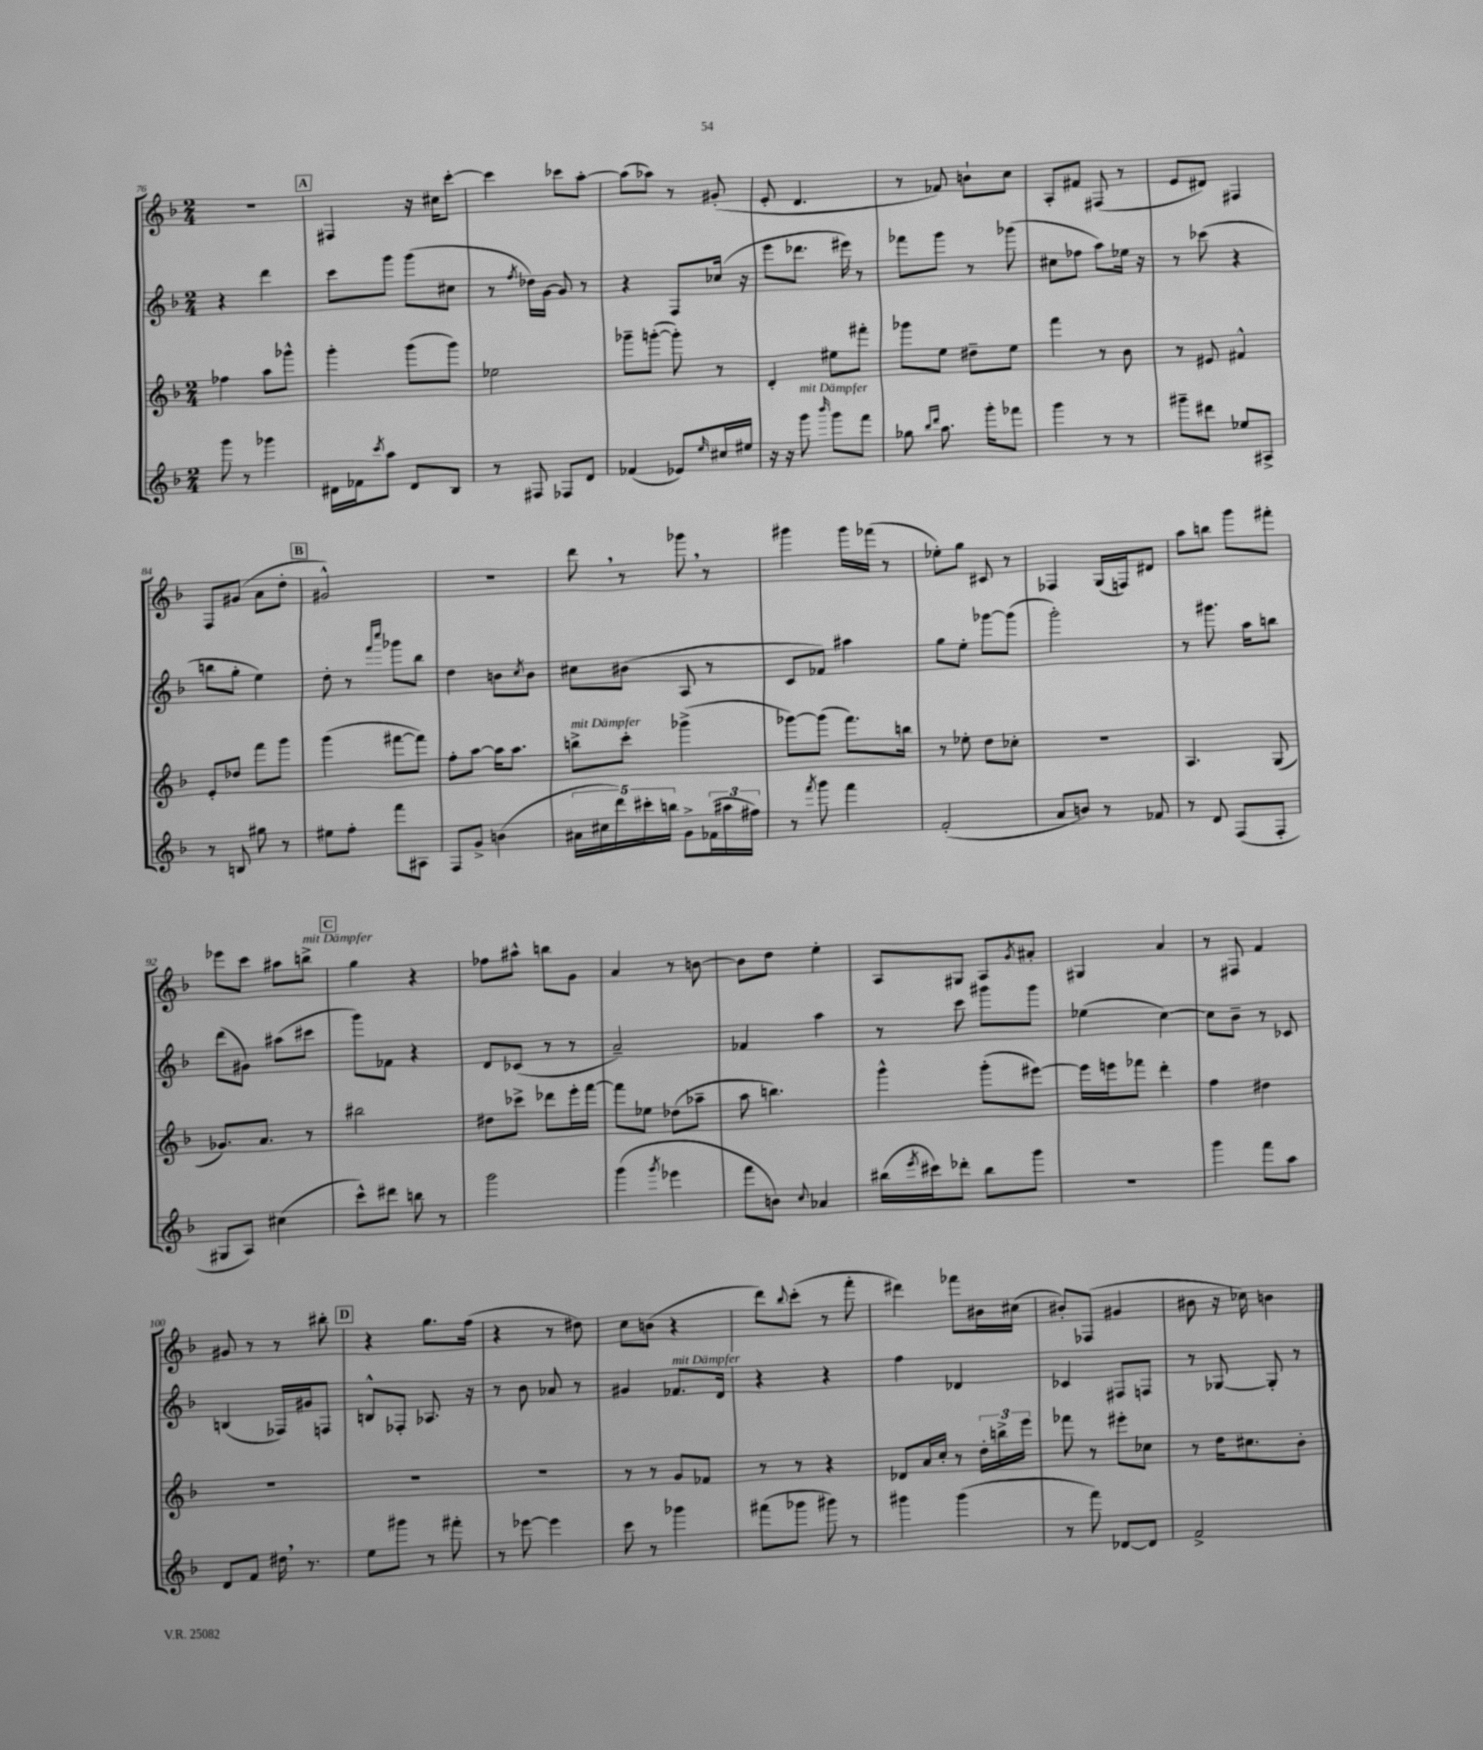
<<
\new StaffGroup <<
\new Staff = "s0" {
    \clef treble \key f \major \numericTimeSignature \time 2/4
    r2 |
    \mark \markup { \box "A" } fis4 r16 cis''16 c'''8~-. |
    c'''4 ces'''8 a''8~-. |
    a''8( aes''8) r8 gis'8-.( |
    e'8-. d'4. |
    r8 fes'8) b'8-! c''8 |
    a8-. fis'8 fis8( r8 |
    e'8 dis'8) fis4 |
    f8 gis'8( a'8 d''8-. |
    \mark \markup { \box "B" } gis'2-^) |
    R2 |
    d'''8 \breathe r8 ges'''8 \breathe r8 |
    gis'''4 gis'''16 fes'''16( r8 |
    ees''8-.) g''8 cis'8 r8 |
    fes4 g16( f16) dis'8 |
    a''8 b''8 g'''8 fis'''8-. |
    ees'''8 c'''8 ais''8 b''8->^\markup { \italic "mit Dämpfer" } |
    \mark \markup { \box "C" } g''4 r4 |
    fes''8 ais''8-^ b''8 g'8 |
    a'4 r8 b'8~ |
    b'8 d''8 e''4-. |
    a8 gis8 a8 \acciaccatura { g'8 } ais'8-. |
    gis4 a'4 |
    r8 fis8 f'4 |
    gis'8 r8 r8 bis''8-. |
    \mark \markup { \box "D" } r4 g''8. f''16( |
    r4 r8 dis''8) |
    c''8 b'8( r4 |
    d'''8) \appoggiatura { bes''8 } c'''8-.( r8 f'''8-. |
    dis'''4) fes'''8 bis'16 cis''16( |
    bis'8-.) fes8( gis'4 |
    bis'8 r16 ces''16) b'4 \bar "|." |
}
\new Staff = "s1" {
    \clef treble \key f \major \numericTimeSignature \time 2/4
    r4 d'''4 |
    \mark \markup { \box "A" } c'''8 g'''8 g'''8( cis''8 |
    r8 \acciaccatura { f''8 } des''16) g'16~ g'8 r8 |
    r4 f8 ces''16( r16 |
    e'''8 des'''8. eis'''16) r8 |
    fes'''8 g'''8 r8 ges'''8( |
    cis''8 fes''8 a''8) ees''16 r16 |
    r8 ces'''8( r4 |
    b''8 g''8-. e''4) |
    \mark \markup { \box "B" } d''8-. r8 \grace { f'''16 c''''16 } ges'''8 bes''8 |
    d''4 b'8 \acciaccatura { c''8 } b'8 |
    cis''8 bis'8( a8 r8 |
    c'8 fes'8) ais''4 |
    g''8 e''8-. ges'''8~ ges'''8( |
    g'''2-.) |
    r8 gis'''8. a''16 b''8 |
    d'''8( gis'8) ais''8( cis'''8 |
    \mark \markup { \box "C" } g'''8) fes'8 r4 |
    d'8 ces'8( r8 r8 |
    a'2--) |
    fes'4 a''4 |
    r8 c'''8 gis'''8 gis'''8 |
    ees''4( c''4~) |
    c''8 bes'8-- r8 ces'8 |
    b4( fes16) gis'16 f8 |
    \mark \markup { \box "D" } b8-^ fes8-. aes8. r16 |
    r8 bes'8 aes'8 r8 |
    gis'4 fes'8.^\markup { \italic "mit Dämpfer" } d'16 |
    r4 r4 |
    f''4 des'4 |
    ces'4 fis8 f8 |
    r8 ges8~ ges8-. r8 \bar "|." |
}
\new Staff = "s2" {
    \clef treble \key f \major \numericTimeSignature \time 2/4
    fes''4 a''8 ges'''8-^ |
    \mark \markup { \box "A" } g'''4-. g'''8( g'''8) |
    ees''2 |
    ges'''8-- g'''8~-.( g'''8-.) r8 |
    d'4-. eis''8 fis'''8-. |
    ges'''8 e''8 dis''8-- e''8 |
    f'''4 r8 bes'8 |
    r8 eis'8 fis'4-^ |
    e'8-. des''8 f'''8 g'''8 |
    \mark \markup { \box "B" } g'''4( fis'''8~ fis'''8) |
    f''8-. a''8~ a''16 a''8. |
    b''8->^\markup { \italic "mit Dämpfer" } c'''8-. ges'''4->( |
    ges'''8~) ges'''8( f'''8.) b''16 |
    r8 ees''8-. d''8 ces''8-. |
    R2 |
    a4. g8( |
    ges'8.) a'8. r8 |
    \mark \markup { \box "C" } bis''2 |
    dis''8 ces'''8-> des'''8 e'''16-. f'''16~ |
    f'''8 ees''8 des''8( aes''8-- |
    a''8 b''4.) |
    g'''4-^ g'''8-.( eis'''8~) |
    eis'''16 e'''16 fes'''8 d'''4-. |
    f''4 dis''4 |
    R2 |
    \mark \markup { \box "D" } R2 |
    R2 |
    r8 r8 g'8 fes'8 |
    r8 r8 r4 |
    des'8 a'16 c''16-. r8 \tuplet 3/2 { d''16-. b''16-> e'''16 } |
    fes'''8 r8 eis'''8-. ces''8 |
    r8 d''16 cis''8. bes'8-. \bar "|." |
}
\new Staff = "s3" {
    \clef treble \key f \major \numericTimeSignature \time 2/4
    g'''8 r8 ges'''4 |
    \mark \markup { \box "A" } dis'16 fes'16 \acciaccatura { c'''8 } a''8 dis'8 bes8 |
    r8 fis8 fes8 d'8 |
    fes'4( ees'8) \grace { e''16 } cis''16 eis''16 |
    r16 r16 g'''8^\markup { \italic "mit Dämpfer" } \grace { bes'''16 } g'''8 f'''8 |
    ges''8 \grace { bes''16 d'''16 } a''8. g'''16-. fes'''8 |
    g'''4 r8 r8 |
    gis'''8-- dis'''8 ees''8 ais8-> |
    r8 b8 gis''8 r8 |
    \mark \markup { \box "B" } eis''8 f''8-. f'''8 ais8 |
    f8 g'8-> b'4( |
    \tuplet 5/4 { ais'16 cis''16 d'''16) cis'''16-. b''16 } g'8-> \tuplet 3/2 { fes'16( ais''16 fis''16) } |
    r8 \acciaccatura { f'''8 } g'''8 f'''4 |
    f'2-.( |
    a'8 b'8) r8 fes'8 |
    r8 d'8 f8( f8-. |
    gis8 a8) cis''4( |
    \mark \markup { \box "C" } c'''8-^) dis'''8 b''8 r8 |
    g'''2 |
    g'''4( \acciaccatura { g'''8 } ees'''4 |
    f'''8 b'8) \appoggiatura { c''8 } aes'4 |
    bis''16( \acciaccatura { e'''8 } cis'''16) des'''8-. bis''8 g'''8 |
    r2 |
    g'''4 f'''8 a''8 |
    d'8 f'8 dis''16 \breathe r8. |
    \mark \markup { \box "D" } e''8 gis'''8 r8 fis'''8-. |
    r8 ees'''8~ ees'''4 |
    c'''8 r8 ges'''4 |
    fis'''8( ges'''8 gis'''8) r8 |
    gis'''4 gis'''4( |
    r8 f'''8) des'8~ des'8 |
    f'2-> \bar "|." |
}
>>
>>
\layout { \context { \Score currentBarNumber = #76 } }
